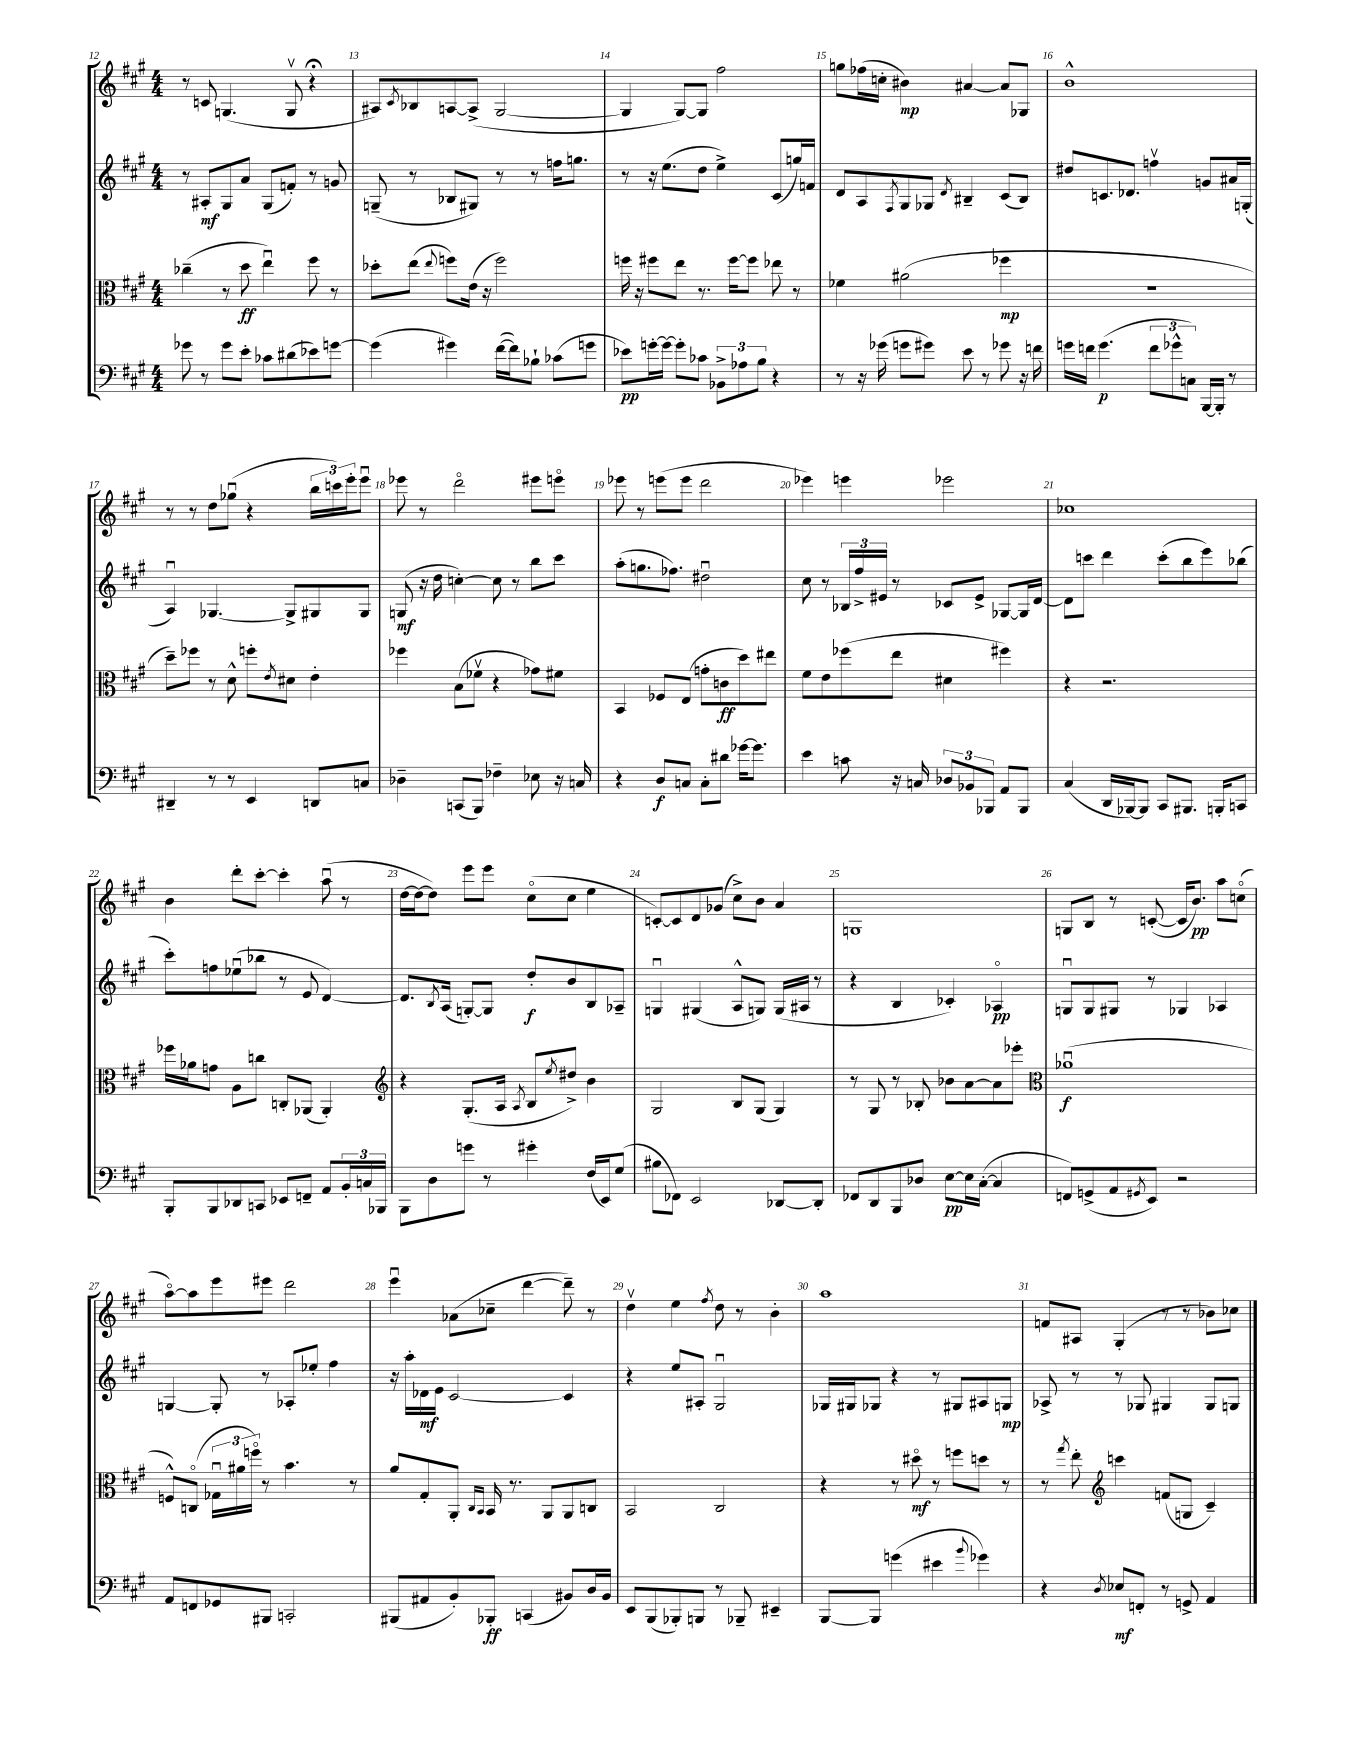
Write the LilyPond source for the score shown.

<<
\new StaffGroup <<
\new Staff = "s0" {
    \clef treble \key a \major \numericTimeSignature \time 4/4
    r8 c'8 g4.( g8\upbow r4\fermata |
    ais8) \acciaccatura { cis'8 } bes8 a8~ a8->( gis2~ |
    gis4 gis8~) gis8 fis''2 |
    g''8 fes''16( c''16-. bis'4\mp) ais'4~ ais'8 ges8 |
    b'1-^ |
    r8 r8 d''8 ges''8\downbow( r4 \tuplet 3/2 { b''16 c'''16) e'''16-. } e'''8\downbow |
    ees'''8 r8 d'''2\flageolet eis'''8 e'''8\flageolet |
    ees'''8 r8 e'''8( e'''8 d'''2 |
    ees'''4) e'''4 ees'''2 |
    ces''1 |
    b'4 d'''8-. cis'''8~-. cis'''4-. a''8\downbow( r8 |
    d''16~ d''16~ d''8) e'''8 e'''8 cis''8\flageolet( cis''8 e''4 |
    c'8~-.) c'8 d'8 ges'8( cis''8->) b'8 a'4 |
    g1 |
    g8 b8 r8 c'8~-.( c'16 b'8.\pp) a''8 c''8\flageolet( |
    a''8~\flageolet) a''8 e'''8 eis'''8 d'''2 |
    e'''4\downbow aes'8( ces''8-- d'''4~ d'''8--) r8 |
    d''4\upbow e''4 \acciaccatura { fis''8 } d''8 r8 b'4-. |
    a''1 |
    f'8 ais8 gis4-.( r8 r8 bes'8) ces''8 \bar "|." |
}
\new Staff = "s1" {
    \clef treble \key a \major \numericTimeSignature \time 4/4
    r8 ais8-.\mf gis8 a'8 gis8( f'8-.) r8 g'8 |
    g8--( r8 bes8 gis8) r8 r8 f''16 g''8. |
    r8 r16 e''8.( d''8 e''4->) cis'8( g''16) f'16 |
    d'8 a8 \acciaccatura { fis8 } gis8 ges8 \acciaccatura { d'8 } bis4-- cis'8( bis8) |
    dis''8 c'8. des'8. f''4\upbow g'8 ais'16 g16-.( |
    a4\downbow) ges4.~ ges8-> gis8 gis8 |
    g8\mf( r16 d''16 c''4~-.) c''8 r8 b''8 cis'''8 |
    a''8-.( g''8. fes''8.) dis''2\downbow |
    cis''8 r8 \tuplet 3/2 { bes16 fis''16-> eis'16 } r8 ces'8 eis'8-> ges8~ ges16 d'16~ |
    d'8 c'''8 d'''4 c'''8-.( b''8 e'''8) bes''8( |
    cis'''8-.) f''8 ees''8\downbow( bes''8 r8 e'8 d'4~) |
    d'8. \acciaccatura { b8 } a16( g8~-.) g8 d''8-.\f b'8 b8 aes8-- |
    g4\downbow gis4( a8-^ g8) g16( ais16 r8 |
    r4 b4 ces'4-.) aes4\flageolet\pp |
    g8\downbow g8 gis8 r8 ges4 aes4 |
    g4~ g8-. r8 aes8-. ees''8-. fis''4 |
    r16 a''16-. des'16\mf e'16 cis'2~ cis'4 |
    r4 e''8 ais8-. gis2\downbow |
    ges16 gis16 ges8 r4 r8 gis8 ais8 g8\mp |
    aes8-> r8 r8 ges8 gis4 gis8 g8 \bar "|." |
}
\new Staff = "s2" {
    \clef alto \key a \major \numericTimeSignature \time 4/4
    ces''4--( r8 d''8\ff e''4\downbow) fis''8 r8 |
    des''8-. e''8( \appoggiatura { e''8 } f''8) e'16( r16 f''2) |
    f''16 r16 fis''8 e''8 r8. fis''16~ fis''8 ees''8 r8 |
    fes'4 ais'2( fes''4\mp |
    R1 |
    d''8--) fes''8 r8 d'8-^ f''8-. \acciaccatura { e'8 } dis'8 e'4-. |
    fes''4 b8( fes'8\upbow r4 ges'8) fis'8 |
    b,4 fes8 e8( g'8-. c'8\ff d''8) eis''8 |
    fis'8 e'8 fes''8( e''8 dis'4 fis''4) |
    r4 r2. |
    fes''16 aes'16 g'8 a8 c''8 c8-. aes,8( aes,4-.) |
    \clef treble r4 gis8.-.( a16 \acciaccatura { a8 } b8 \acciaccatura { e''8 } dis''8->) b'4 |
    gis2 b8 gis8( gis4) |
    r8 gis8 r8 bes8-. bes'8 a'8~ a'8 ees'''8-. |
    \clef alto aes'1\downbow\f( |
    f8-^) c8\flageolet( \tuplet 3/2 { ges16\downbow ais'16 f''16\flageolet) } r8 b'4. r8 |
    a'8 gis8-. a,8-. \grace { cis16 b,16 } b,16 r8. a,8 a,8 c8 |
    b,2 cis2 |
    r4 r8 dis''8\flageolet\mf r8 f''8 d''8 r8 |
    r8 \acciaccatura { gis''8 } e''8-. \clef treble c'''4 f'8( g8 cis'4--) \bar "|." |
}
\new Staff = "s3" {
    \clef bass \key a \major \numericTimeSignature \time 4/4
    ges'8 r8 ges'8 e'8-. ces'8 dis'8( ees'8) g'8~ |
    g'4( gis'4) fis'16~( fis'16) bes8-! ces'8( g'8 |
    ees'8\pp) g'16~-. g'16~ g'8-. ces'8 \tuplet 3/2 { bes,8-> aes8 b8 } r4 |
    r8 r16 ges'16( g'8 gis'8) e'8 r8 ges'8 r16 f'16 |
    g'16 f'16 g'4.\p( \tuplet 3/2 { f'8 ges'8-^ c8) } b,,16~ b,,16-. r8 |
    dis,4-- r8 r8 e,4 d,8 c8 |
    des4-- c,8( b,,8) fes4-- ees8 r16 c16 |
    r4 d8\f c8 c8-. dis'8 ges'16~ ges'8. |
    e'4 c'8 r16 c16 \tuplet 3/2 { des8 bes,8 bes,,8 } a,8 bes,,8 |
    cis4( d,16 bes,,16~) bes,,8 cis,8 bis,,8. b,,16-. c,8 |
    b,,8-. b,,8 des,8 c,8 ees,8 f,8-- a,8 \tuplet 3/2 { b,16-. c16 bes,,16 } |
    b,,8 d8 g'8 r8 gis'4-. fis16( e,16) gis8( |
    bis8 fes,8) e,2 des,8~ des,8-. |
    fes,8 d,8 b,,8 des8 e8~\pp e16 cis16~-.( cis4 |
    f,8) g,8->( a,8 \acciaccatura { gis,8 } e,8) r2 |
    a,8 f,8 ges,8 bis,,8 c,2-. |
    bis,,8( ais,8 b,8-.) bes,,8-.\ff c,4( bis,8) d16 bis,16 |
    e,8 b,,8( bes,,8-.) b,,8 r8 bes,,8-- eis,4-- |
    b,,8~ b,,8 g'4( eis'4 \appoggiatura { b'8 } ges'4) |
    r4 \acciaccatura { d8 } ees8\mf f,8-. r8 g,8-> a,4 \bar "|." |
}
>>
>>
\layout { \context { \Score currentBarNumber = #12 \override BarNumber.break-visibility = ##(#f #t #t) barNumberVisibility = #all-bar-numbers-visible } }
